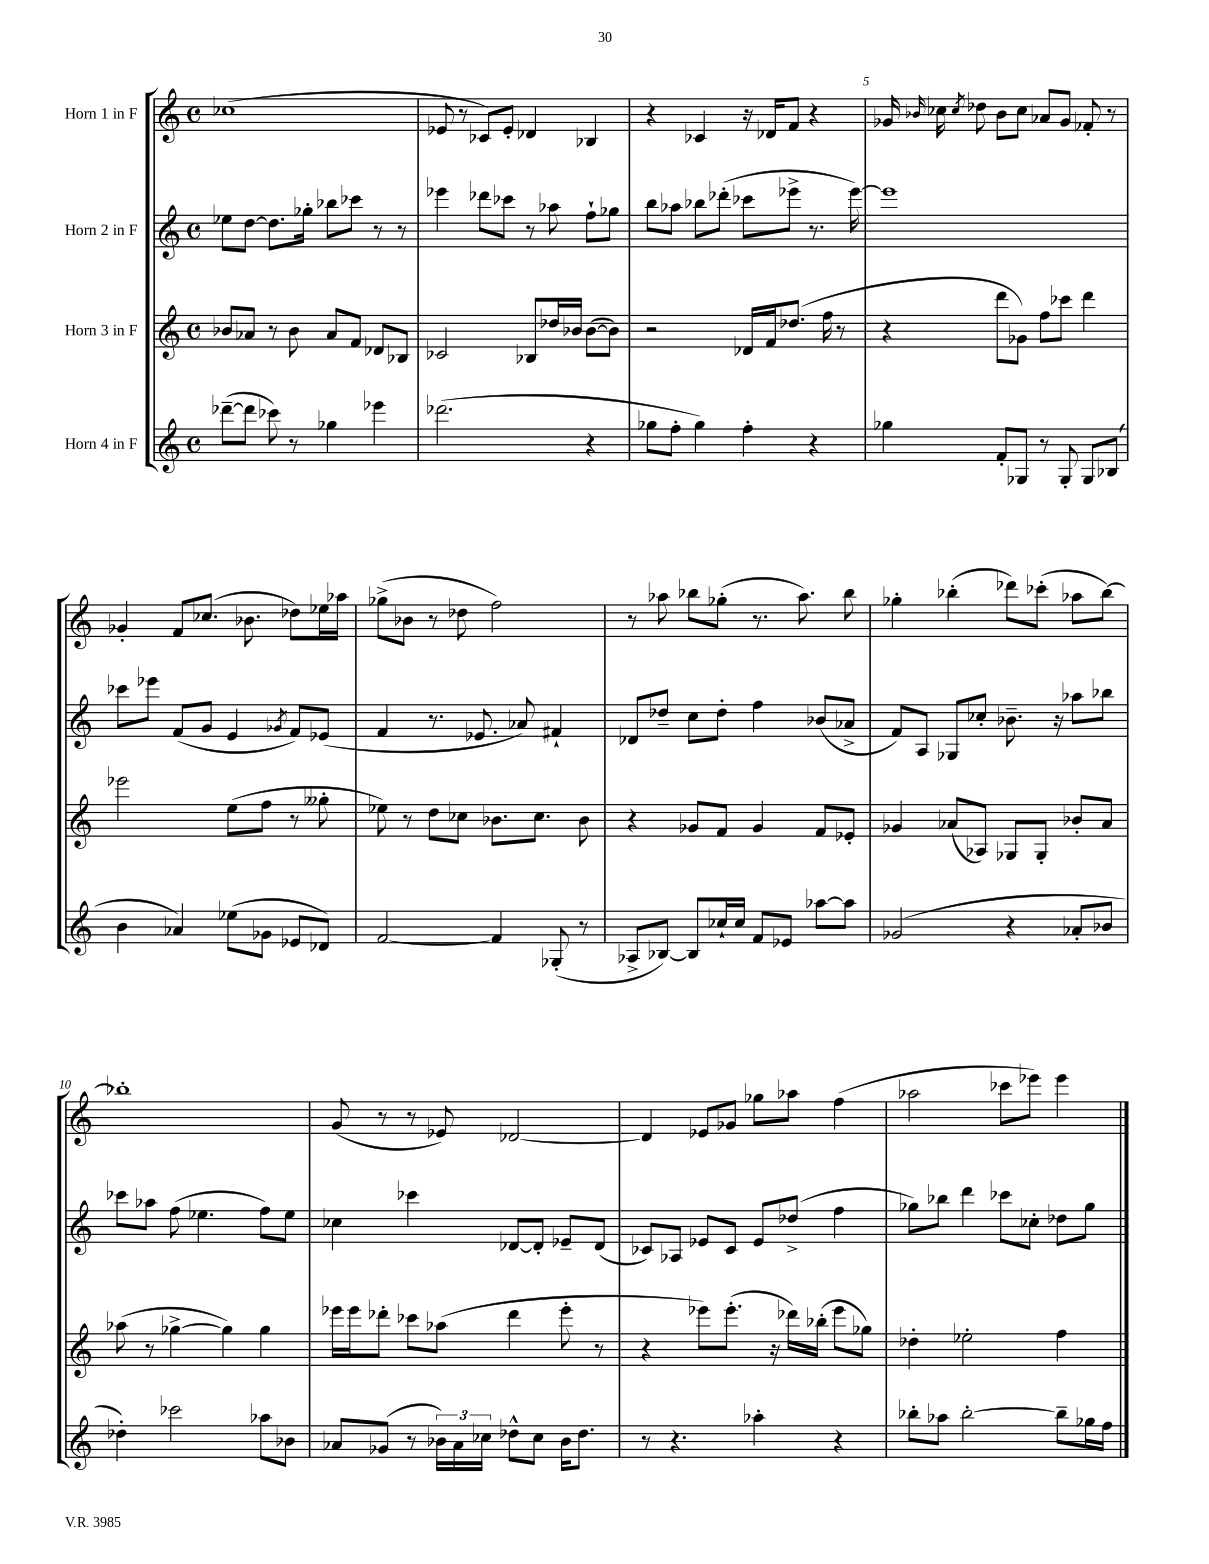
<<
\new StaffGroup <<
\new Staff = "s0" \with { instrumentName = "Horn 1 in F" } {
    \clef treble \key c \major \defaultTimeSignature \time 4/4
    \autoBeamOff ces''1( |
    ees'8 r8 ces'8[) ees'8]-. des'4 bes4 |
    r4 ces'4 r16 des'16[ f'8] r4 |
    ges'16 \grace { bes'16 } ces''16 \acciaccatura { ces''8 } des''8 bes'8[ ces''8] aes'8[ ges'8] fes'8-. r8 |
    ges'4-. f'8[ ces''8.]( bes'8. des''8[) ees''16 aes''16] |
    ges''8[->( bes'8] r8 des''8 f''2) |
    r8 aes''8 bes''8[ ges''8]-.( r8. aes''8.) bes''8 |
    ges''4-. bes''4-.( des'''8[) ces'''8]-.( aes''8[ bes''8]~) |
    bes''1-. |
    g'8( r8 r8 ees'8) des'2~ |
    des'4 ees'8[ ges'8] ges''8[ aes''8] f''4( |
    aes''2 ces'''8[ ees'''8]) ees'''4 \bar "|." |
}
\new Staff = "s1" \with { instrumentName = "Horn 2 in F" } {
    \clef treble \key c \major \defaultTimeSignature \time 4/4
    \autoBeamOff ees''8[ d''8]~ d''8.[ ges''16]-. bes''8[ ces'''8] r8 r8 |
    ees'''4 des'''8[ ces'''8] r8 aes''8 f''8[-! ges''8] |
    b''8[ aes''8] bes''8[ des'''8]-.( ces'''8[ ees'''8]-> r8. ees'''16~) |
    ees'''1 |
    ces'''8[ ees'''8] f'8[( g'8] e'4 \acciaccatura { ges'8 } f'8[) ees'8]( |
    f'4 r8. ees'8. aes'8) fis'4-! |
    des'8[ des''8]-- c''8[ des''8]-. f''4 bes'8[( aes'8]-> |
    f'8[) a8] ges8[ ces''8]-. bes'8.-- r16 aes''8[ bes''8] |
    ces'''8[ aes''8] f''8( ees''4. f''8[) ees''8] |
    ces''4 ces'''4 des'8[~ des'8]-. ees'8[-- des'8]( |
    ces'8[) aes8] ees'8[ ces'8] ees'8[ des''8]->( f''4 |
    ges''8[) bes''8] d'''4 ces'''8[ ces''8]-. des''8[ ges''8] \bar "|." |
}
\new Staff = "s2" \with { instrumentName = "Horn 3 in F" } {
    \clef treble \key c \major \defaultTimeSignature \time 4/4
    \autoBeamOff bes'8[ aes'8] r8 bes'8 aes'8[ f'8] des'8[ bes8] |
    ces'2 bes8[ des''16 bes'16] bes'8[~( bes'8]) |
    r2 des'16[ f'16 des''8.]( f''16 r8 |
    r4 d'''8[ ges'8]) f''8[ ces'''8] d'''4 |
    ees'''2 e''8[( f''8] r8 geses''8-. |
    ees''8) r8 d''8[ ces''8] bes'8.[ ces''8.] bes'8 |
    r4 ges'8[ f'8] ges'4 f'8[ ees'8]-. |
    ges'4 aes'8[( aes8]) ges8[ ges8]-. bes'8[-. aes'8] |
    aes''8( r8 ges''4~-> ges''4) ges''4 |
    ees'''16[ ees'''16 des'''8]-. ces'''8[ aes''8]( des'''4 ees'''8-. r8 |
    r4 ees'''8[) ees'''8.]-.( r16 des'''16[) bes''16]-.( ees'''8[ ges''8]) |
    des''4-. ees''2-. f''4 \bar "|." |
}
\new Staff = "s3" \with { instrumentName = "Horn 4 in F" } {
    \clef treble \key c \major \defaultTimeSignature \time 4/4
    \autoBeamOff des'''8[~--( des'''8] ces'''8) r8 ges''4 ees'''4 |
    des'''2.( r4 |
    ges''8[ f''8]-. ges''4) f''4-. r4 |
    ges''4 f'8[-. ges8] r8 ges8-. ges8[ bes8]( |
    b'4 aes'4) ees''8[( ges'8] ees'8[ des'8]) |
    f'2~ f'4 ges8-.( r8 |
    aes8[-> bes8]~) bes8[ ces''16-! ces''16] f'8[ ees'8] aes''8[~ aes''8] |
    ges'2( r4 aes'8[-. bes'8] |
    des''4-.) ces'''2 aes''8[ bes'8] |
    aes'8[ ges'8]( r8 \tuplet 3/2 { bes'16[) aes'16 ces''16] } des''8[-^ ces''8] bes'16[ des''8.] |
    r8 r4. aes''4-. r4 |
    bes''8[-. aes''8] bes''2~-. bes''8[-- ges''16 f''16] \bar "|." |
}
>>
>>
\layout { \context { \Score currentBarNumber = #2 \override BarNumber.break-visibility = ##(#f #t #t) barNumberVisibility = #(every-nth-bar-number-visible 5) } }
